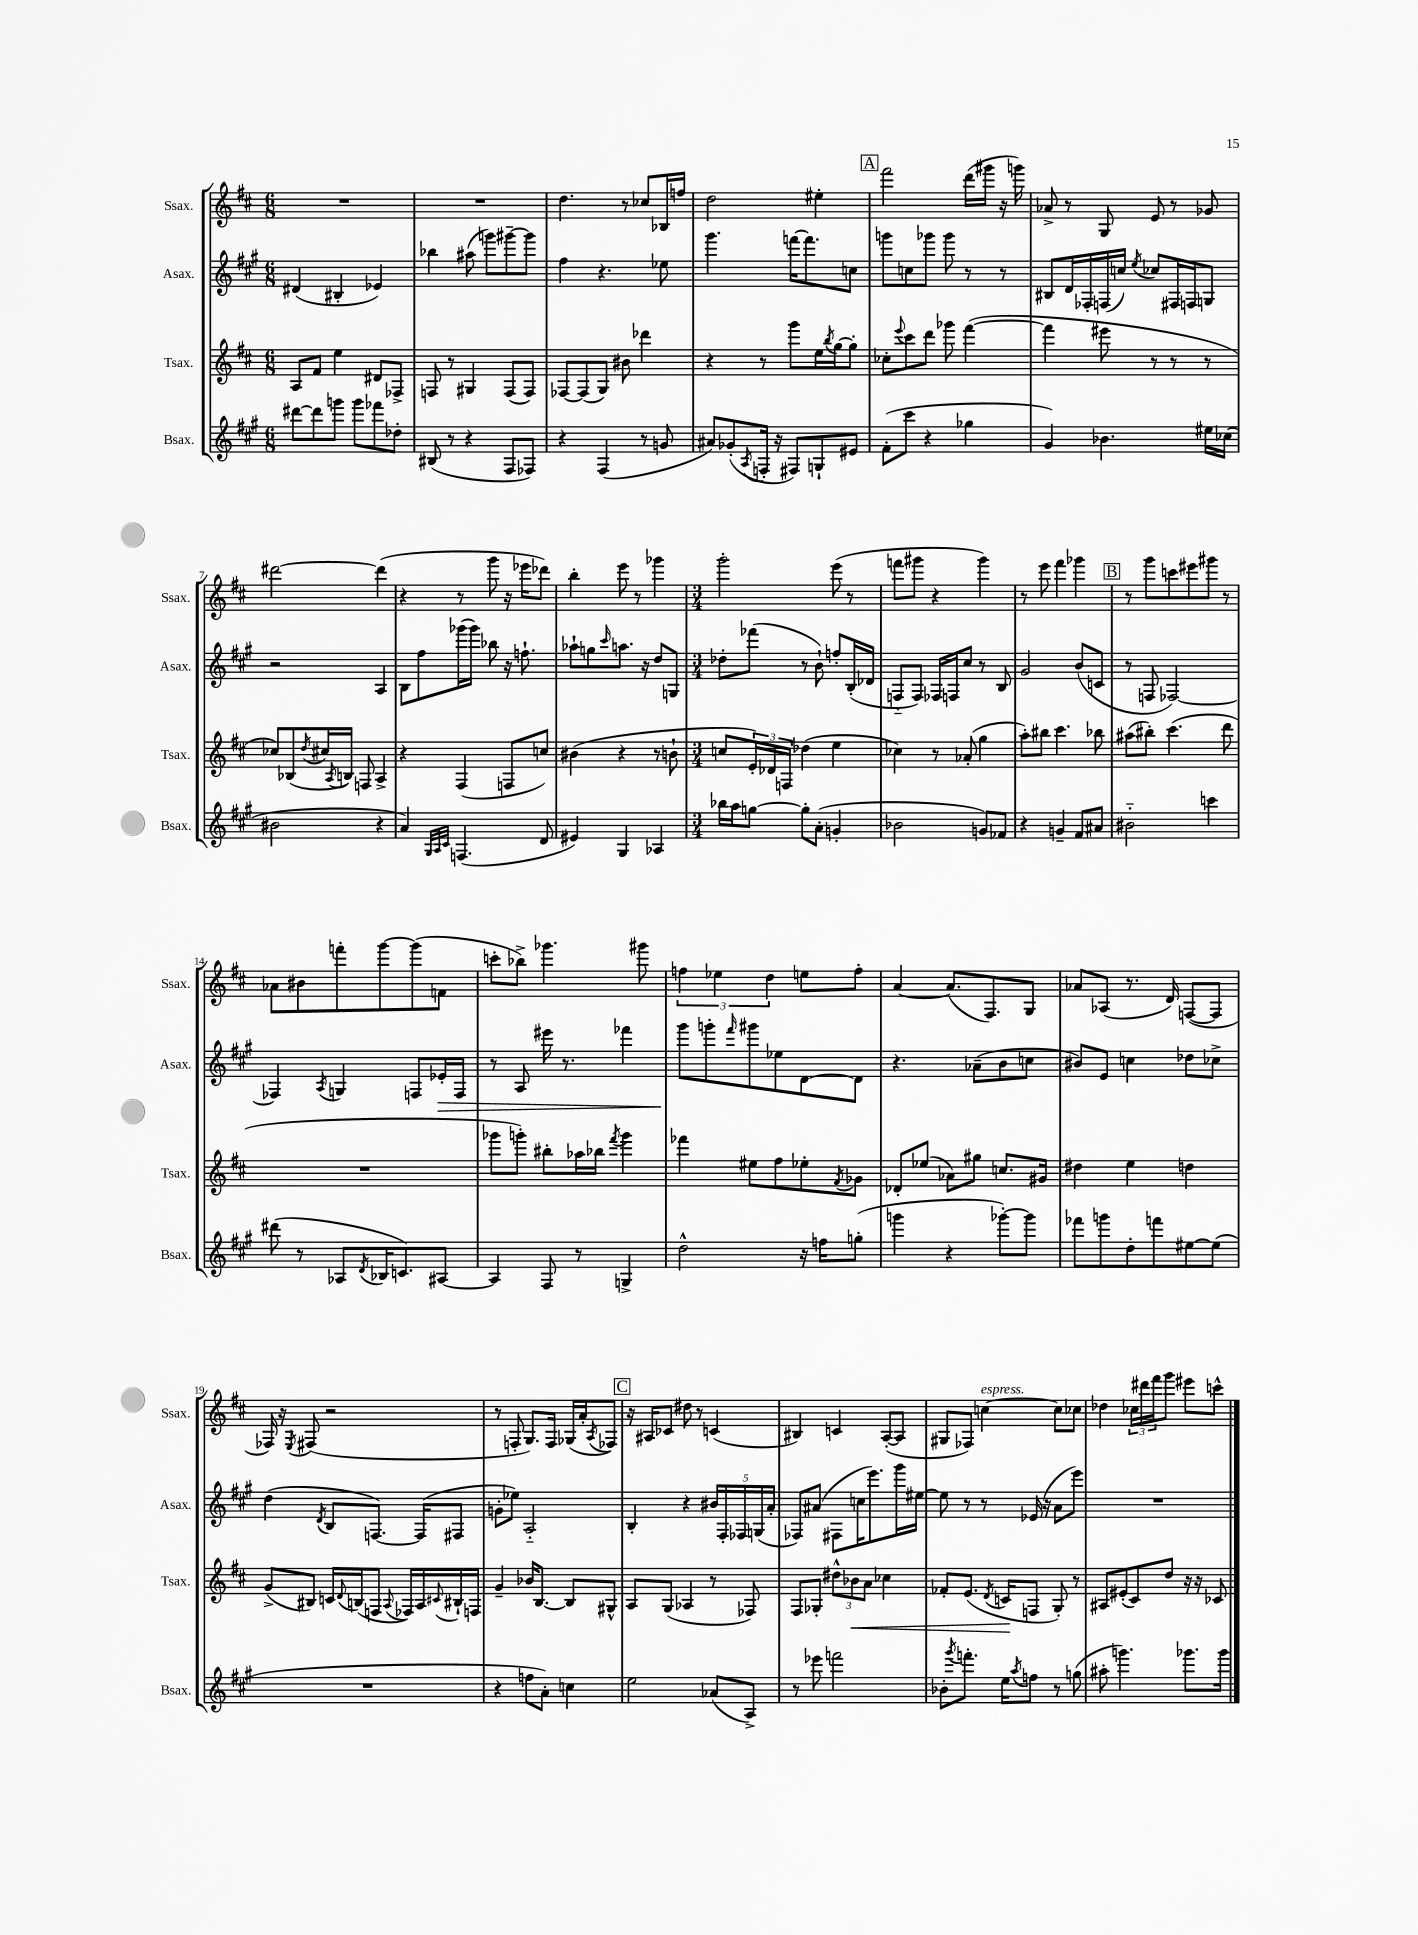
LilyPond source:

<<
\new StaffGroup <<
\new Staff = "s0" \with { instrumentName = "Ssax." shortInstrumentName = "Ssax." } {
    \clef treble \key d \major \numericTimeSignature \time 6/8
    R2. |
    R2. |
    d''4. r8 ces''8 bes16 f''16 |
    d''2 eis''4-. |
    \mark \markup { \box "A" } fis'''2 d'''16( gis'''16 r16 g'''16) |
    aes'8-> r8 g8 e'8 r8 ges'8 |
    dis'''2~ dis'''4( |
    r4 r8 g'''8 r16 ees'''16 des'''8) |
    b''4-. e'''8 r8 ges'''4 |
    \numericTimeSignature \time 3/4 g'''2-. e'''8( r8 |
    f'''8 gis'''8 r4 gis'''4) |
    r8 e'''8 fis'''4 ges'''4 |
    \mark \markup { \box "B" } r8 g'''8 c'''8 eis'''8 gis'''8 r8 |
    aes'8 bis'8 f'''8-. g'''8~ g'''8( f'8 |
    c'''8-. bes''8->) ges'''4. gis'''8 |
    \tuplet 3/2 { f''4 ees''4 d''4 } e''8 f''8-. |
    a'4~ a'8.( fis8.) g8 |
    aes'8 aes8( r8. d'16) f8~( f8 |
    fes16) r16 \acciaccatura { e8 } fis8( r2 |
    r8 f8-. g8.) f16 ges16( a'16-. \acciaccatura { a8 } fes8) |
    \mark \markup { \box "C" } r16 ais16 ces'8 dis''8 r8 c'4( |
    bis4) c'4 a8~-.( a8 |
    gis8 fes8) c''4~^\markup { \italic "espress." } c''8 ces''8 |
    des''4 \tuplet 3/2 { ces''16 dis'''16 fis'''16 } g'''8 eis'''8 c'''8-^ \bar "|." |
}
\new Staff = "s1" \with { instrumentName = "Asax." shortInstrumentName = "Asax." } {
    \clef treble \key a \major \numericTimeSignature \time 6/8
    dis'4( bis4-. ees'4) |
    bes''4 ais''8( g'''8) gis'''8~-- gis'''8 |
    fis''4 r4. ees''8 |
    gis'''4. f'''16~ f'''8. c''8 |
    \mark \markup { \box "A" } g'''8 c''8 ges'''8 ges'''8 r8 r8 |
    bis8 d'16 fes16-. f16( c''16) \acciaccatura { e''8 } ces''8 fis16 f16 g8 |
    r2 a4 |
    b8 fis''8 ges'''16( ges'''16) bes''8 r16 f''8.-! |
    aes''8-! g''8 \grace { cis'''16 } a''8. r16 d''8 g8 |
    \numericTimeSignature \time 3/4 des''8-. fes'''8( r8 b'8-!) f''8-. b16-.( des'16 |
    f8-_ f8) fes16 f16 cis''8 r8 b8 |
    gis'2 b'8( c'8 |
    \mark \markup { \box "B" } r8 f8 fes2~) |
    fes4 \acciaccatura { a8 } g4 f8 ees'16-.\> f16 |
    r8 a8 eis'''16 r8. fes'''4 |
    gis'''8\! g'''8-. \grace { fis'''16 } gis'''8 ees''8 d'8~ d'8 |
    r4. aes'8--( b'8 c''8 |
    bis'8) e'8 c''4 des''8 ces''8-> |
    d''4( \acciaccatura { d'8 } b8 f8.~) f16( fis8 |
    g'8-. ees''8) a2-_ |
    \mark \markup { \box "C" } b4-. r4 \tuplet 5/4 { bis'16 fis16-. fes16 g16( a'16-. } |
    fes8) ais'8( fis8 c''16 e'''8.) gis'''16 eis''16~ |
    eis''8 r8 r8 ees'16( r16 a'8 e'''8) |
    R2. \bar "|." |
}
\new Staff = "s2" \with { instrumentName = "Tsax." shortInstrumentName = "Tsax." } {
    \clef treble \key d \major \numericTimeSignature \time 6/8
    a8 fis'8 e''4 dis'8 fes8-> |
    f8 r8 gis4 f8( f8) |
    fes8~ fes8( g8) bis'8 des'''4 |
    r4 r8 g'''8 e''16 \acciaccatura { b''8 } g''16~ g''8-. |
    \mark \markup { \box "A" } ces''8-. \appoggiatura { e'''8 } cis'''8 d'''8 ges'''8 fis'''4~( |
    fis'''4 eis'''8 r8 r8 r8 |
    ces''8) bes8( \acciaccatura { d''8 } cis''16 \acciaccatura { a8 } b16) f8 a4-> |
    r4 fis4( f8 c''8) |
    bis'4( r4 r8 b'8-! |
    \numericTimeSignature \time 3/4 c''8 \tuplet 3/2 { e'16-.) des'16 f16 } des''4( e''4 |
    ces''4) r8 aes'8-.( g''4 |
    a''8-.) bis''8 cis'''4. bes''8 |
    \mark \markup { \box "B" } ais''8( bis''8-.) cis'''4.( d'''8 |
    R2. |
    ges'''8 g'''8-.) bis''8-. aes''16 bes''16 \acciaccatura { fis'''8 } g'''4 |
    fes'''4 eis''8 fis''8 ees''8-. \acciaccatura { fis'8 } ges'8 |
    des'8-. ees''8( aes'8) gis''8 c''8. gis'16 |
    dis''4 e''4 d''4 |
    g'8->( bis8) c'16 \appoggiatura { d'8 } b16( f8 \appoggiatura { a8 } fes16) a16 \appoggiatura { cis'8 } bis16-! f16 |
    g'4-- bes'16 b8.~ b8 gis8-^ |
    \mark \markup { \box "C" } a8 g8( aes4 r8 fes8) |
    fis8 ges8-. \tuplet 3/2 { dis''8-^ bes'8\< a'8 } ces''4 |
    fes'8-. e'8.( \acciaccatura { d'8 } c'16\! f8 g8-.) r8 |
    ais8 eis'8-.( cis'8) d''8 r16 r16 ces'8 \bar "|." |
}
\new Staff = "s3" \with { instrumentName = "Bsax." shortInstrumentName = "Bsax." } {
    \clef treble \key a \major \numericTimeSignature \time 6/8
    dis'''8~ dis'''8 g'''8 g'''8 fes'''8 des''8-. |
    bis8( r8 r4 fis8 fes8) |
    r4 fis4( r8 g'8 |
    ais'8) ges'8-.( \acciaccatura { a8 } f16-. r16 fis8) g8-! eis'8 |
    \mark \markup { \box "A" } fis'8-.( cis'''8 r4 ges''4 |
    gis'4) bes'4. eis''16 ces''16( |
    bis'2 r4 |
    a'4) \grace { gis32 a32 cis'32 } f4.( d'8 |
    eis'4) gis4 aes4 |
    \numericTimeSignature \time 3/4 bes''16 a''16 g''8~ g''8-. a'8-.( g'4-. |
    bes'2 g'8) fes'8 |
    r4 g'4-- fis'8 ais'8 |
    \mark \markup { \box "B" } bis'2-_ c'''4 |
    dis'''8( r8 aes8 \acciaccatura { d'8 } bes16 c'8.) ais8~ |
    ais4 fis8 r8 g4-> |
    d''2-^ r16 f''16 g''8-.( |
    g'''4 r4 ges'''8~-.) ges'''8 |
    fes'''8 g'''8 d''8-. f'''8 eis''8~ eis''8( |
    R2. |
    r4 f''8 a'8-.) c''4 |
    \mark \markup { \box "C" } e''2 aes'8( a8->) |
    r8 ees'''8 f'''2 |
    bes'8-. \acciaccatura { gis'''8 } f'''8.-. e''16 \acciaccatura { a''8 } f''8 r8 g''8( |
    ais''8-. g'''4.) ges'''8. ges'''16 \bar "|." |
}
>>
>>
